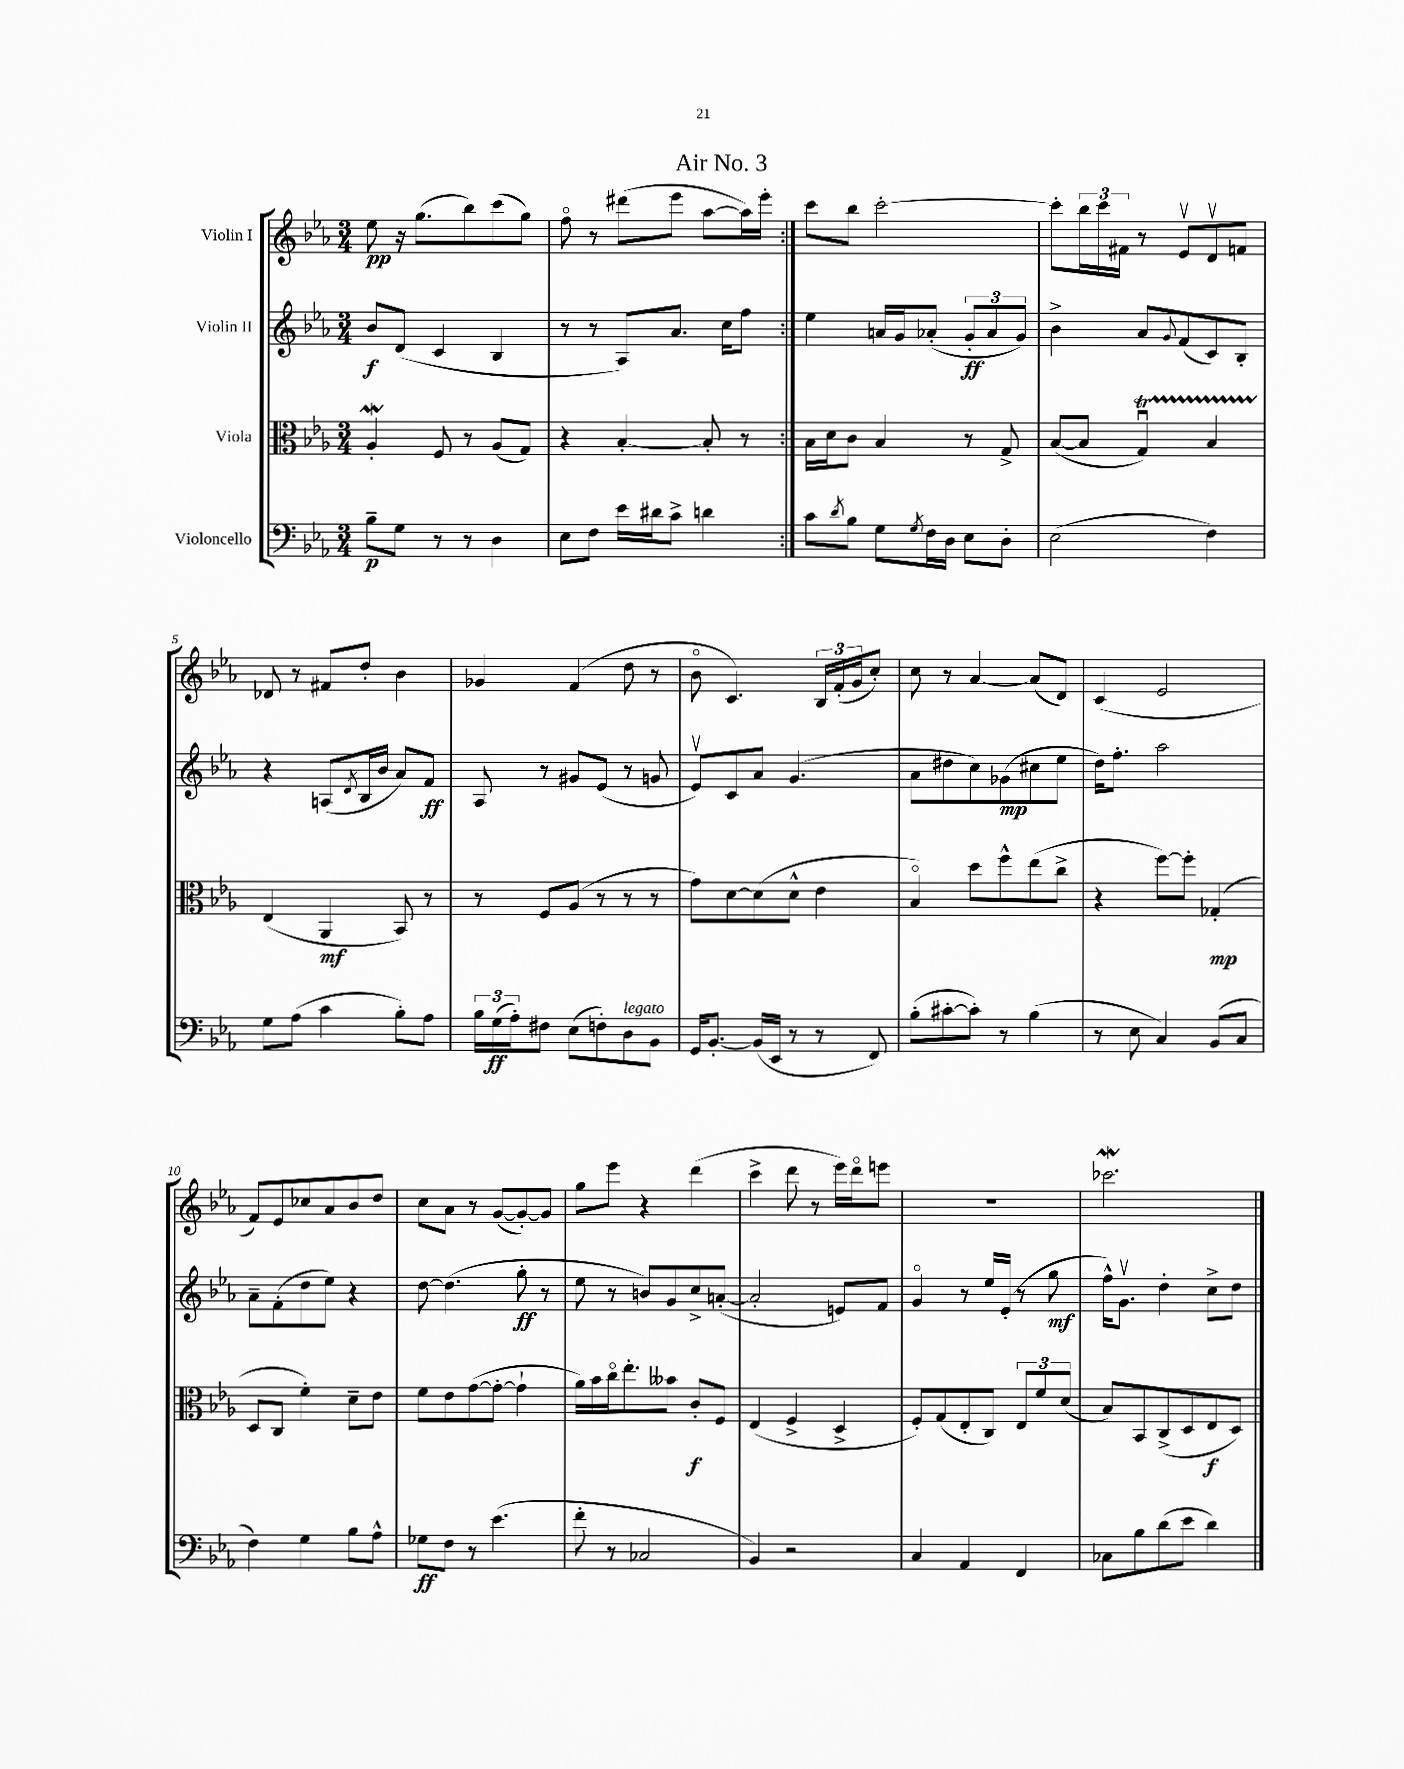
\header { title = "Air No. 3" }
<<
\new StaffGroup <<
\new Staff = "s0" \with { instrumentName = "Violin I" } {
    \clef treble \key ees \major \numericTimeSignature \time 3/4
    \repeat volta 2 { ees''8\pp r16 g''8.( bes''8) c'''8( g''8) |
    f''8\flageolet r8 dis'''8( ees'''8 aes''8~ aes''16) ees'''16-. | }
    c'''8 bes''8 c'''2~-. |
    c'''8-. \tuplet 3/2 { bes''16 c'''16 fis'16 } r8 ees'8\upbow d'8\upbow f'8 |
    des'8 r8 fis'8 d''8-. bes'4 |
    ges'4 f'4( d''8 r8 |
    bes'8\flageolet c'4.) \tuplet 3/2 { bes16 f'16-.( g'16 } c''8-.) |
    c''8 r8 aes'4~ aes'8( d'8) |
    c'4( ees'2 |
    f'8) ees'8 ces''8 aes'8 bes'8 d''8 |
    c''8 aes'8 r8 g'8~( g'8~-.) g'8 |
    g''8 ees'''8 r4 d'''4( |
    c'''4-> d'''8 r8 ees'''16) d'''16\flageolet e'''8 |
    R2. |
    ces'''2.\mordent \bar "|." |
}
\new Staff = "s1" \with { instrumentName = "Violin II" } {
    \clef treble \key ees \major \numericTimeSignature \time 3/4
    \repeat volta 2 { bes'8\f d'8( c'4 bes4 |
    r8 r8 aes8) aes'8. c''16 f''8 | }
    ees''4 a'16 g'16 aes'8-.( \tuplet 3/2 { g'8-.\ff aes'8 g'8) } |
    bes'4-> aes'8 \appoggiatura { g'8 } f'8( c'8) bes8-. |
    r4 a8( \acciaccatura { d'8 } bes16 bes'16 aes'8) f'8\ff |
    aes8 r8 gis'8 ees'8( r8 g'8 |
    ees'8\upbow) c'8 aes'8 g'4.( |
    aes'8 dis''8 c''8) ges'8\mp( cis''8 ees''8 |
    d''16) f''8.-. aes''2 |
    aes'8-- f'8-.( d''8 ees''8) r4 |
    d''8~ d''4.( g''8-.\ff r8 |
    ees''8 r8 b'8) g'8 c''8-> a'8~-.( |
    a'2-. e'8) f'8 |
    g'4\flageolet r8 ees''16 ees'16-.( r8 g''8\mf |
    f''16-^) g'8.\upbow d''4-. c''8-> d''8 \bar "|." |
}
\new Staff = "s2" \with { instrumentName = "Viola" } {
    \clef alto \key ees \major \numericTimeSignature \time 3/4
    \repeat volta 2 { aes4-.\mordent f8 r8 aes8( g8) |
    r4 bes4~-. bes8-. r8 | }
    bes16 d'16 c'8 bes4 r8 g8-> |
    bes8~( bes8 g4\downbow\startTrillSpan) bes4 |
    ees4\stopTrillSpan( aes,4\mf bes,8) r8 |
    r8 f8 aes8( r8 r8 r8 |
    g'8) d'8~ d'8( d'8-^ ees'4 |
    bes4\flageolet) d''8 f''8-^ ees''8( c''8-> |
    r4 f''8~) f''8-. ges4-.\mp( |
    d8 c8 f'4-.) d'8-- ees'8 |
    f'8 ees'8 g'8~( g'8~-. g'4-! |
    aes'16) bes'16 c''16\flageolet ees''8.-. beses'8 c'8-.\f f8 |
    ees4( f4-> d4-> |
    f8-.) g8( ees8-. c8) \tuplet 3/2 { ees8 f'8 d'8( } |
    bes8) bes,8 c8->( d8 ees8\f d8) \bar "|." |
}
\new Staff = "s3" \with { instrumentName = "Violoncello" } {
    \clef bass \key ees \major \numericTimeSignature \time 3/4
    \repeat volta 2 { bes8--\p g8 r8 r8 d4 |
    ees8 f8 ees'16 dis'16 c'8-> d'4 | }
    c'8 \acciaccatura { d'8 } bes8 g8 \acciaccatura { g8 } f16 d16 ees8 d8-. |
    ees2( f4) |
    g8 aes8( c'4 bes8-.) aes8 |
    \tuplet 3/2 { bes16 g16\ff( aes16-.) } fis8 ees8( f8-.) d8^\markup { \italic "legato" } bes,8 |
    g,16 bes,8.~-. bes,16( ees,16 r8 r8 f,8) |
    bes8-.( cis'8~-. cis'8-.) r8 bes4( |
    r8 ees8 c4) bes,8( c8 |
    f4) g4 bes8 aes8-^ |
    ges8\ff f8 r8 ees'4.( |
    f'8-. r8 ces2 |
    bes,4) r2 |
    c4 aes,4 f,4 |
    ces8 bes8 d'8( ees'8 d'4) \bar "|." |
}
>>
>>
